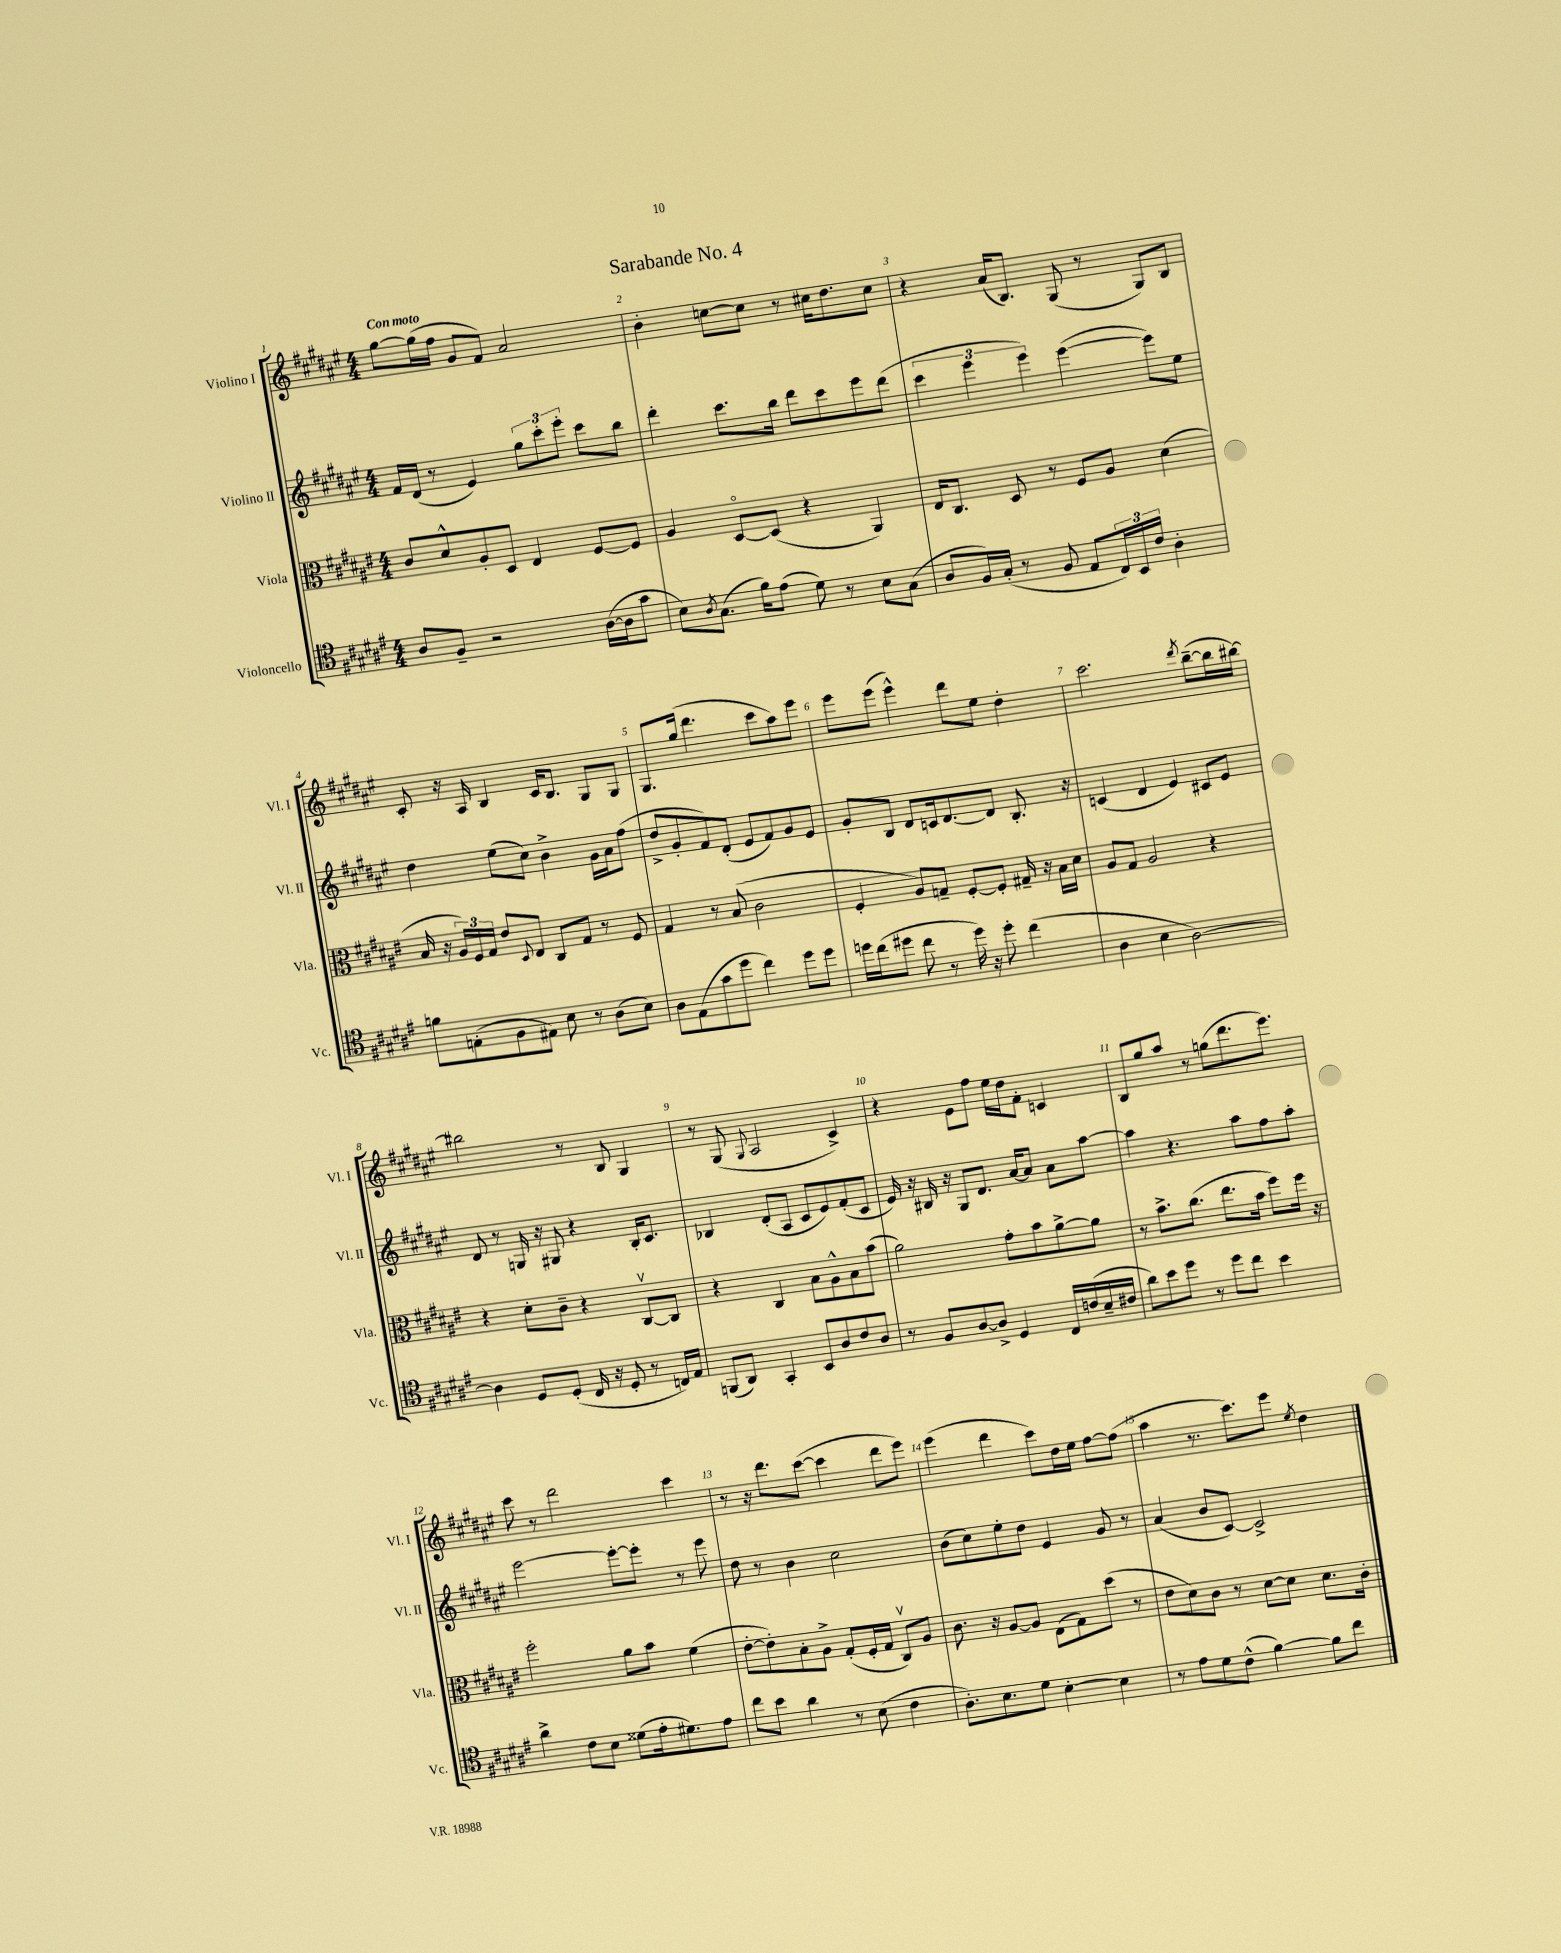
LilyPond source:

\header { title = "Sarabande No. 4" }
<<
\new StaffGroup <<
\new Staff = "s0" \with { instrumentName = "Violino I" shortInstrumentName = "Vl. I" } {
    \clef treble \key fis \major \numericTimeSignature \time 4/4 \tempo "Con moto"
    gis''8~ gis''16( fis''16 gis'8 fis'8) ais'2 |
    b'4-. c''8~ c''8 r8 cis''16 dis''8. cis''8 |
    r4 ais'16( b8.) gis8( r8 gis8) b8 |
    cis'8-. r16 ais16 b4 cis'16 b8. gis8 gis8 |
    gis8. gis''16( dis'''4. cis'''8 ais''8) eis'''8 |
    eis'''8 eis'''8( eis'''4-^) dis'''8 eis''8 dis''4-. |
    cis'''2. \acciaccatura { dis'''8 } b''8~--( b''16 bis''16~) |
    bis''2 r8 b8 gis4 |
    r8 gis8( \appoggiatura { gis8 } ais2 cis'4->) |
    r4 eis'8 fis''8 eis''16 dis''16 fis'8-. c'4 |
    b8 gis''8 ais''8 r8 g''8( dis'''8. eis'''8.) |
    cis'''8 r8 dis'''2 cis'''4 |
    r8 r16 dis'''8. cis'''8~( cis'''4 dis'''8 eis'''8) |
    eis'''4( dis'''4 cis'''8) dis''16 eis''16 fis''8~ fis''8( |
    ais''4 r8. cis'''8.) eis'''8 \acciaccatura { eis''8 } dis''4 \bar "|." |
}
\new Staff = "s1" \with { instrumentName = "Violino II" shortInstrumentName = "Vl. II" } {
    \clef treble \key fis \major \numericTimeSignature \time 4/4
    fis'16 dis'16( r8 eis'4) \tuplet 3/2 { gis''8 cis'''8-. eis'''8-. } cis'''8 b''8 |
    dis'''4-. cis'''8. b''16 dis'''8 cis'''8 eis'''8 dis'''8( |
    \tuplet 3/2 { cis'''4 eis'''4 eis'''4) } eis'''4~( eis'''8) eis''8 |
    dis''4 eis''8( cis''8) b'4-> gis'16 ais'16 fis''8( |
    dis''8-> gis'8-. fis'8) dis'8-.( eis'8 fis'8) gis'8 eis'8 |
    gis'8-. b8 dis'8 c'16 dis'8.~ dis'8 b8.-. r16 |
    c'4( dis'4 eis'4) cis'8 eis'8 |
    dis'8 r8 g16 r16 gis8 r4 b16-. cis'8. |
    bes4 dis'8-.( ais8 cis'8 eis'8) fis'8-.( cis'8 |
    eis'16) r16 bis16 r16 gis8 dis'8. ais'16~ ais'8 ais'8 ais''8~ |
    ais''4 r4. ais''8 fis''8 ais''8-. |
    eis'''2~ eis'''8~-. eis'''8-. r8 eis'''8 |
    dis''8 r8 b'4 cis''2 |
    b'8( cis''8) eis''8-. dis''8 eis'4 gis'8 r8 |
    ais'4( b'8 cis'8~) cis'2-> \bar "|." |
}
\new Staff = "s2" \with { instrumentName = "Viola" shortInstrumentName = "Vla." } {
    \clef alto \key fis \major \numericTimeSignature \time 4/4
    cis'8 dis'8-^ ais8-. dis8 eis4 fis8~ fis8 |
    ais4 dis8~\flageolet dis8( r4 ais,4) |
    eis16 cis8. dis8 r8 fis8 ais8 dis'4( |
    b16 r16 \tuplet 3/2 { ais16) fis16 gis16 } eis'8 \appoggiatura { dis8 } eis8 cis8 gis8 r8 fis8 |
    gis4 r8 b8( cis'2 |
    fis4-. ais8) g8-- fis8~-. fis8-. gis16-- r16 b16 dis'16 |
    ais8 gis8 ais2 r4 |
    r4 dis'8-. cis'8-- r4 cis8~\upbow cis8 |
    r4 cis4 b8 ais8-^ b8 b'8( |
    ais'2) gis'8-. b'8 ais'8~-> ais'8 |
    r8 b'8.-> cis''8.( eis''8. b'16 fis''8) fis''16 r16 |
    fis''2-. ais'8 b'8 fis'4( |
    eis'8~-. eis'8-.) b8-. ais8-> gis8-.( fis16-. gis16 cis8\upbow) ais8 |
    cis'8. r16 ais8~ ais8 eis8( gis8) dis''8( r8 |
    eis'8 dis'8) cis'8 r8 dis'8~ dis'8 dis'8. cis'16-. \bar "|." |
}
\new Staff = "s3" \with { instrumentName = "Violoncello" shortInstrumentName = "Vc." } {
    \clef tenor \key fis \major \numericTimeSignature \time 4/4
    ais8 fis8-- r2 ais16~( ais16 gis'8 |
    b8) \acciaccatura { ais8 } gis8.( fis'16) eis'8( dis'8) r8 b8 gis8( |
    ais8 fis16) gis16-.( r8 fis8 eis8 \tuplet 3/2 { cis16) b,16 cis'16 } ais4-. |
    f'8 e8-.( fis8 eis8) b8 r8 ais8( b8) |
    ais8 eis8( gis'8 dis''8 cis''4) dis''8 dis''8 |
    d''16 cis''16( dis''8 cis''8 r8 dis''16) r16 dis''8-. cis''4( |
    ais4 b4 ais2~) |
    ais4 dis8 dis8-.( cis16 r16 dis8-. r8 c16) eis16 |
    f,8( ais,8) gis,4-. b,8 ais8 cis'8 ais8 |
    r8 fis8 ais8~ ais8-> dis4 cis16 c'16( b16-- cis'16 |
    ais'8) b'8 dis''8 r8 dis''8 cis''8 b'4 |
    ais'4-> cis'8 b8 disis'8( eis'16-. dis'8.) eis'8 |
    cis''8 b'8 ais'4 r8 b8( cis'4 |
    ais8.-.) b8. dis'8 b4~-. b4 |
    r8 eis'8 dis'8 cis'8-^( fis'4~) fis'8 cis''8 \bar "|." |
}
>>
>>
\layout { \context { \Score \override BarNumber.break-visibility = ##(#f #t #t) barNumberVisibility = #all-bar-numbers-visible } }
